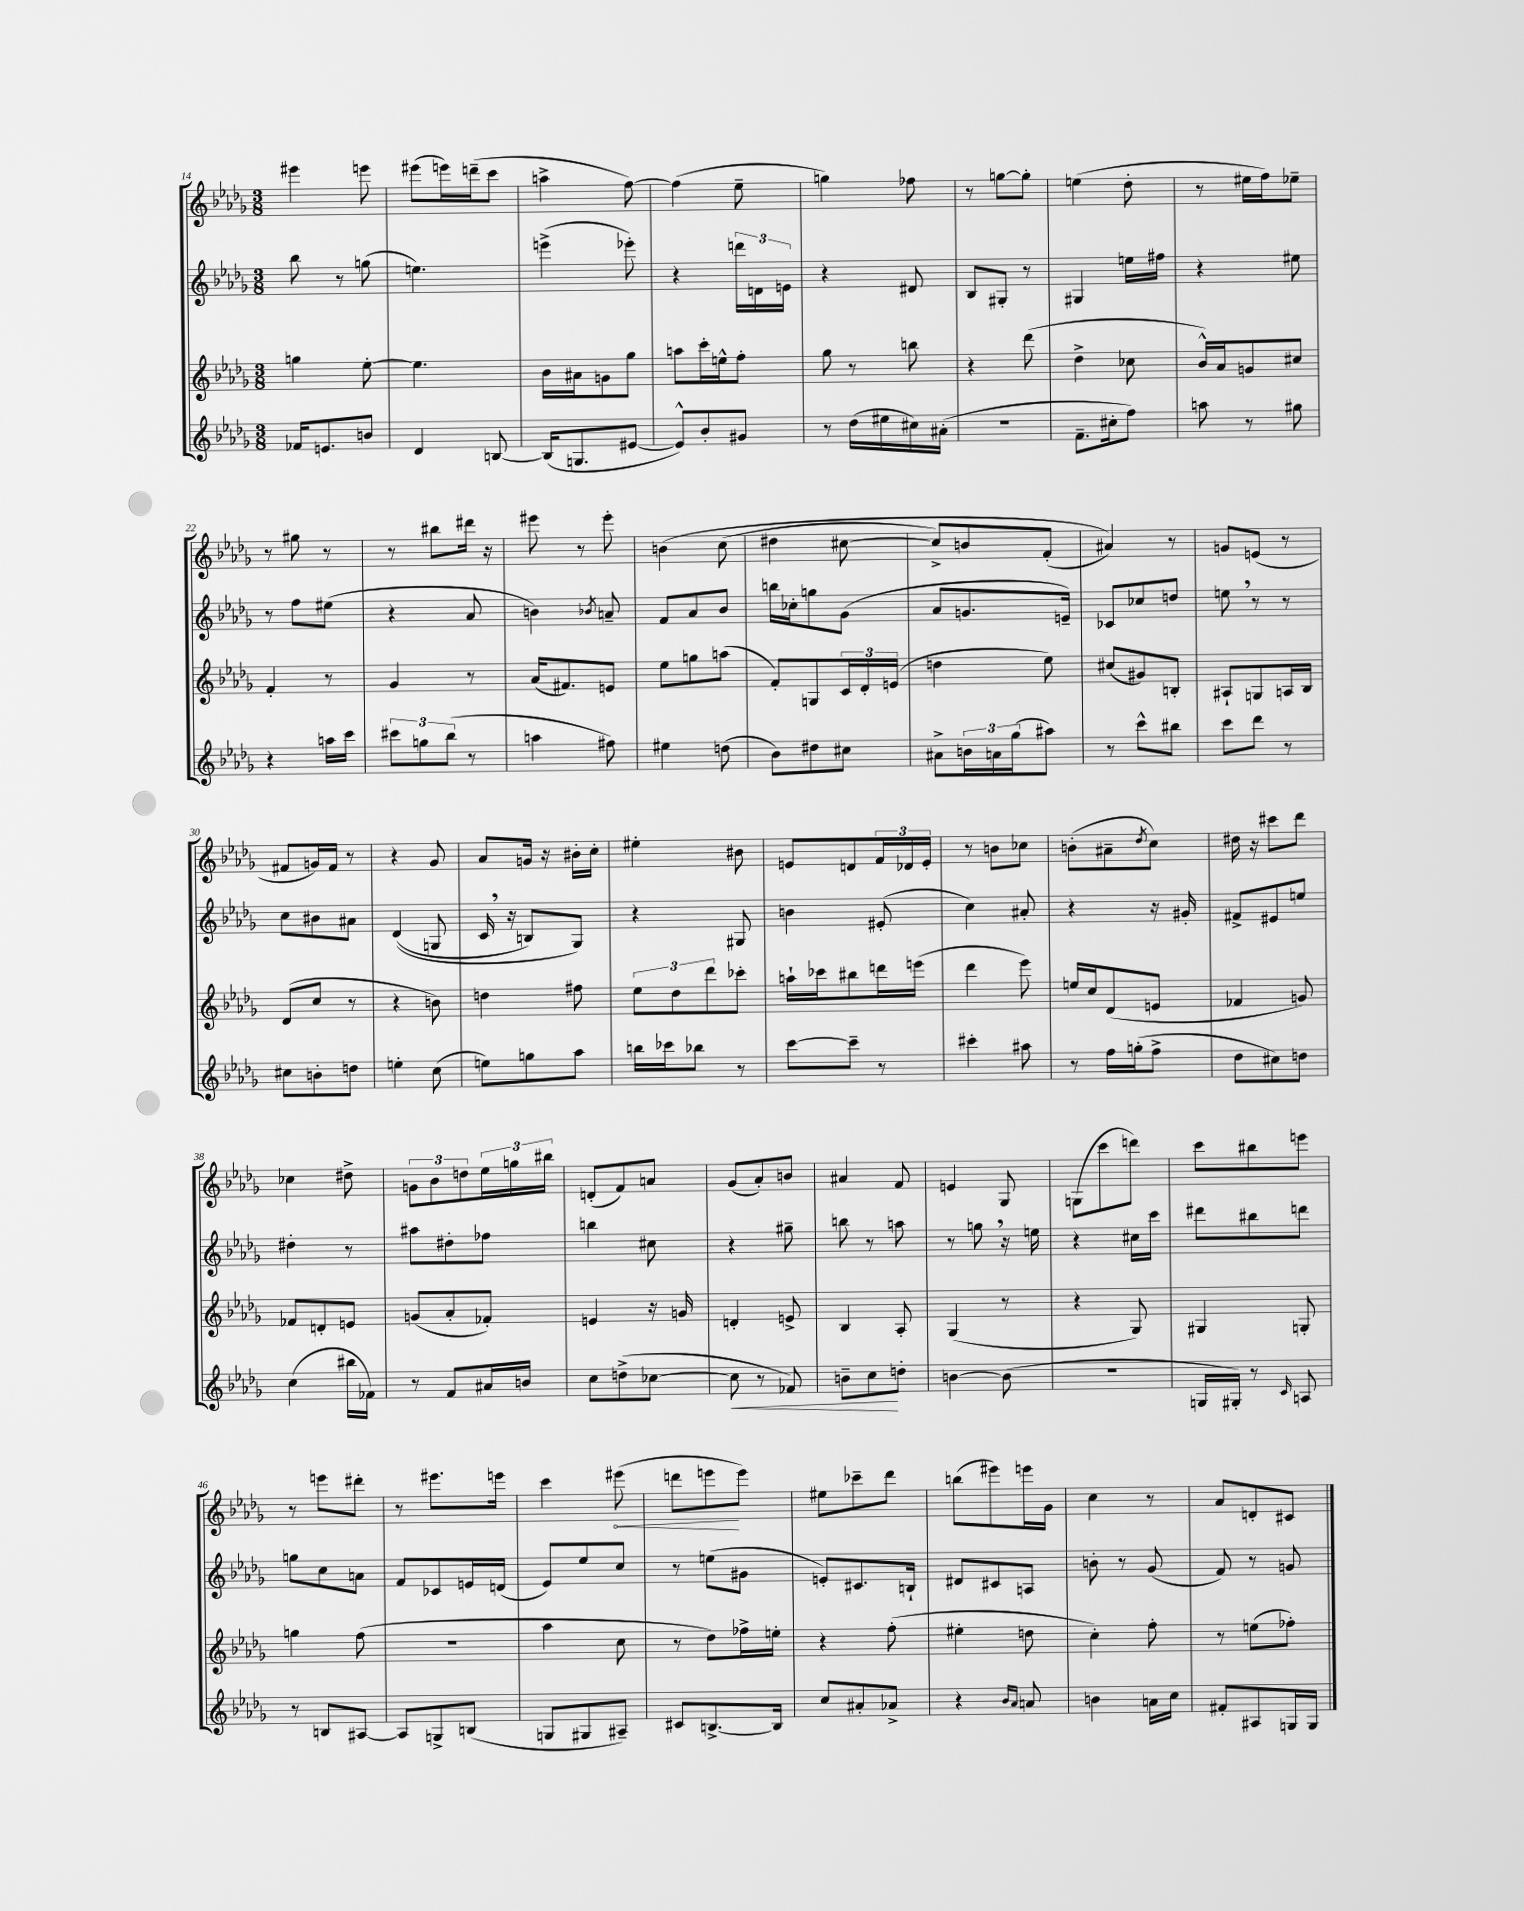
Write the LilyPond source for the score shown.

<<
\new StaffGroup <<
\new Staff = "s0" {
    \clef treble \key des \major \numericTimeSignature \time 3/8
    eis'''4 e'''8 |
    eis'''8( e'''16) d'''16--( c'''8 |
    a''4-> f''8~) |
    f''4( ees''8-- |
    g''4) fes''8 |
    r8 g''8~ g''8-. |
    e''4( des''8-. |
    r8 eis''16 f''16) ees''8-- |
    r8 gis''8 r8 |
    r8 bis''8 dis'''16 r16 |
    eis'''8 r8 eis'''8-. |
    b'4\( c''8( |
    dis''4 cis''8~ |
    cis''8->) b'8 f'8-.( |
    ais'4)\) r8 |
    g'8 e'8( r8 |
    fis'8 g'16) fis'16 r8 |
    r4 ges'8 |
    aes'8 g'16 r16 bis'16-. c''16-. |
    eis''4-. bis'8 |
    e'8 d'8 \tuplet 3/2 { f'16 des'16 e'16-. } |
    r8 b'8 ces''8 |
    b'8-.( ais'8-- \acciaccatura { des''8 } c''8) |
    dis''16 r16 cis'''8 des'''8 |
    ces''4 dis''8-> |
    \tuplet 3/2 { g'8 bes'8 d''8 } \tuplet 3/2 { ees''16 g''16 bis''16 } |
    d'8-.( f'8) a'8 |
    ges'8( aes'8-.) b'8 |
    ais'4 f'8 |
    e'4 ges8 |
    g8( c'''8 d'''8) |
    c'''8 bis''8 e'''8 |
    r8 e'''8 dis'''8-. |
    r8 eis'''8. e'''16 |
    c'''4 \once \override Hairpin.circled-tip = ##t eis'''8\<( |
    d'''8 e'''8\! e'''8) |
    eis''8 ces'''8-- des'''8 |
    b''8( eis'''8) e'''16 ges'16 |
    c''4 r8 |
    aes'8 d'8-. cis'8 \bar "|." |
}
\new Staff = "s1" {
    \clef treble \key des \major \numericTimeSignature \time 3/8
    bes''8 r8 g''8( |
    e''4.) |
    e'''4->( ees'''8-.) |
    r4 \tuplet 3/2 { d'''16 d'16 e'16 } |
    r4 dis'8 |
    bes8 gis8-. r8 |
    gis4 e''16 fis''16 |
    r4 eis''8 |
    r8 f''8 eis''8( |
    r4 aes'8 |
    b'4) \acciaccatura { bes'8 } a'8-- |
    f'8 aes'8 bes'8 |
    b''16 ces''16-. g''8 ges'8( |
    aes'8 g'8. e'16--) |
    ces'8 ces''8 d''8 |
    e''8 \breathe r8 r8 |
    c''8 bis'8 ais'8 |
    des'4(\( g8 |
    c'16 \breathe r16 b8) ges8\) |
    r4 gis8 |
    b'4 eis'8-.( |
    c''4) ais'8-. |
    r4 r16 gis'16-. |
    fis'8-> eis'8 e''8 |
    dis''4-. r8 |
    ais''8 dis''8-. fes''8 |
    b''4 cis''8 |
    r4 gis''8-- |
    b''8 r8 a''8 |
    r8 g''8 \breathe r16 e''16 |
    r4 cis''16 c'''16 |
    dis'''8 bis''8 d'''8 |
    g''8 c''8 a'8 |
    f'8 ces'8 e'16 d'16( |
    ees'8) ees''8 c''8 |
    r8 e''8( gis'8 |
    e'8-.) cis'8. b16-! |
    dis'8 cis'8 a8 |
    b'8-. r8 ges'8( |
    f'8) r8 g'8 \bar "|." |
}
\new Staff = "s2" {
    \clef treble \key des \major \numericTimeSignature \time 3/8
    g''4 ees''8~-. |
    ees''4. |
    bes'16 ais'16 g'8 ges''8 |
    a''8 c'''16-. e''16-^ f''8-. |
    ges''8 r8 b''8 |
    r4 des'''8( |
    des''4-> ces''8 |
    bes'16-^) aes'16 g'8 cis''8 |
    f'4-. r8 |
    ges'4 r8 |
    aes'16( fis'8.) e'8 |
    ees''8 g''8 a''8( |
    f'8-.) g8 \tuplet 3/2 { c'16 des'16-. e'16( } |
    d''4 ees''8) |
    cis''8( gis'8) b8-. |
    ais8-! g8 a16 bes16 |
    des'8( c''8 r8 |
    r4 b'8) |
    d''4 fis''8 |
    \tuplet 3/2 { ees''8 des''8 des'''8 } ces'''8-. |
    a''16-! ces'''16 bis''8 d'''16 e'''16( |
    des'''4 ees'''8) |
    e''16 c''16 des'8( e'8 |
    fes'4 g'8) |
    fes'8 d'8-. e'8 |
    g'8( aes'8-. fes'8-.) |
    e'4 r16 g'16 |
    d'4-. e'8-> |
    bes4 aes8-. |
    ges4( r8 |
    r4 ges8) |
    gis4 g8-. |
    g''4 f''8( |
    r4. |
    aes''4 c''8 |
    r8 des''8) fes''16-> e''16-. |
    r4 f''8-.( |
    eis''4-. d''8 |
    c''4-.) f''8-. |
    r8 e''8( fes''8-.) \bar "|." |
}
\new Staff = "s3" {
    \clef treble \key des \major \numericTimeSignature \time 3/8
    fes'16 e'8. b'8 |
    des'4 b8~ |
    b16( g8. eis'8~ |
    eis'8-^) bes'8-. gis'8 |
    r8 des''16( eis''16 cis''16) ais'16-.( |
    R4. |
    f'8.-- cis''16-. f''8) |
    a''8 r8 gis''8 |
    r4 a''16 c'''16 |
    \tuplet 3/2 { cis'''8 g''8 bes''8( } r8 |
    a''4 fis''8) |
    eis''4 d''8( |
    bes'8) dis''8 cis''8 |
    ais'8-> \tuplet 3/2 { b'16 a'16 ges''16( } ais''8) |
    r8 c'''8-^ bis''8 |
    c'''8 des'''8 r8 |
    cis''8 b'8-. d''8 |
    e''4-. c''8( |
    e''8) g''8 aes''8 |
    b''16 ces'''16 bes''8 r8 |
    c'''8~ c'''8-- r8 |
    cis'''4-. ais''8 |
    r8 f''16 g''16-.( f''8-> |
    des''8 cis''8) d''8 |
    c''4( bis''16 fes'16) |
    r8 f'8 ais'16 b'16 |
    c''8 d''8->( ces''8~ |
    ces''8\< r8 fes'8) |
    b'8-- c''8\! d''8-. |
    b'4~ b'8( |
    R4. |
    g16 gis16-.) r8 \grace { c'16 } a8 |
    r8 b8 ais8~ |
    ais8 g8-> b8( |
    g8 gis8 ais8--) |
    cis'8 b8.~-> b16 |
    c''8 ais'8-. aes'8-> |
    r4 \grace { bes'16 aes'16 } a'8 |
    b'4 a'16 c''16 |
    fis'8-. ais8 g16 g16 \bar "|." |
}
>>
>>
\layout { \context { \Score currentBarNumber = #14 } }
